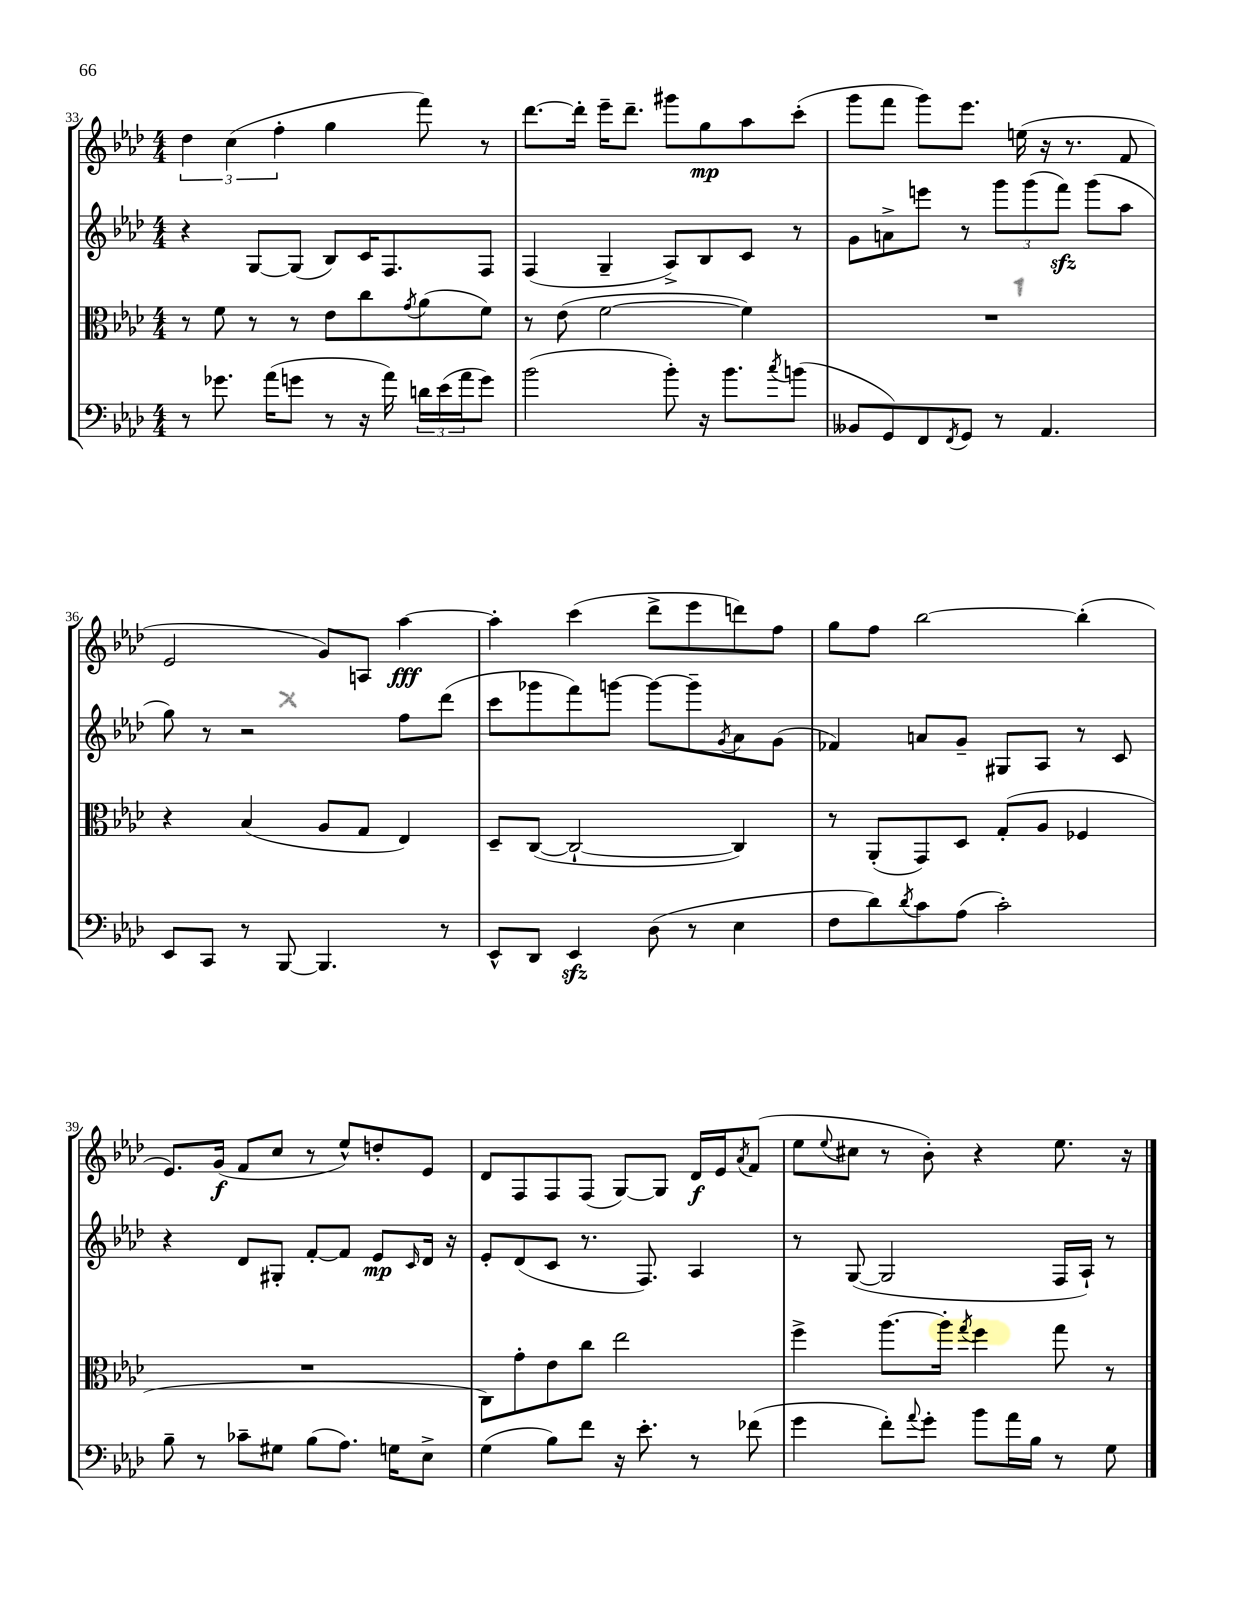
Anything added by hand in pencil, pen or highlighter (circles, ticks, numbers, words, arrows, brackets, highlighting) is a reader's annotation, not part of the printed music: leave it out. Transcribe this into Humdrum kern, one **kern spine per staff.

**kern	**kern	**kern	**kern
*staff4	*staff3	*staff2	*staff1
*clefF4	*clefC3	*clefG2	*clefG2
*k[b-e-a-d-]	*k[b-e-a-d-]	*k[b-e-a-d-]	*k[b-e-a-d-]
*M4/4	*M4/4	*M4/4	*M4/4
8r	8r	4r	6dd-
8.g-	8f	.	.
.	.	.	(6cc
.	8r	[8G	.
(16a-	.	.	.
.	.	.	6ff'
8g	8r	(8G]	.
8r	8e-	8B-)	4gg
16r	8cc	16c	.
16a-)	.	8.F	.
.	8qg	.	.
24d	(8a-	.	8fff)
(24e-	.	.	.
24a-	.	.	.
8g)	8f)	8F	8r
=	=	=	=
(2b-	8r	(4F	[8.ddd-
.	(8e-	.	.
.	.	.	16ddd-']
.	[2f	4G~	16eee-~
.	.	.	8.ddd-~
8b-')	.	8A-^)	8ggg#
16r	.	8B-	8gg
8.b-	.	.	.
.	4f])	8c	8aa-
8qcc	.	.	.
(8b	.	8r	(8ccc'
=	=	=	=
8BB--	1r	8g	8ggg
8GG)	.	8a^	8fff
8FF	.	8eee	8ggg)
8qFF	.	.	.
8GG	.	8r	8.eee-
8r	.	12ggg	.
.	.	.	(16ee
.	.	(12ggg	.
4.AA-	.	.	16r
.	.	12fff)	.
.	.	.	8.r
.	.	(8ggg	.
.	.	8aa-	8f
=	=	=	=
8EE-	4r	8gg)	2e-
8CC	.	8r	.
8r	(4B-	2r	.
[8BBB-	.	.	.
4.BBB-]	8A-	.	8g)
.	8G	.	8A
.	4E-)	8ff	[4aa-
8r	.	(8ddd-	.
=	=	=	=
8EE-^^	8D-~	8ccc	4aa-']
8DD-	([8C	8ggg-	.
4EE-	2C`_	8fff)	(4ccc
.	.	[8ggg	.
(8D-	.	8ggg_	8ddd-^
8r	.	8ggg~]	8eee-
.	.	8qg	.
4E-	4C])	8a-	8ddd)
.	.	(8g	8ff
=	=	=	=
8F	8r	4f-)	8gg
8d-)	(8AA-'	.	8ff
8qd-	.	.	.
8c	8GG)	8a	[2bb-
(8A-	8D-	8g~	.
2c')	(8G'	8G#	.
.	8A-	8A-	.
.	4F-	8r	(4bb-']
.	.	8c	.
=	=	=	=
8B-~	1r	4r	8.e-)
8r	.	.	.
.	.	.	(16g
8c-~	.	8d-	8f
8G#	.	8G#'	8cc
(8B-	.	[8f'	8r
8.A-)	.	8f]	8ee-^^)
.	.	8e-	8dd'
16G	.	.	.
.	.	16qqc	.
8E-^	.	16d-	8e-
.	.	16r	.
=	=	=	=
(4G	8C)	8e-'	8d-
.	8g'	(8d-	8F
8B-)	8e-	8c	8F
8f	8cc	8.r	(8F
16r	2ee-	.	[8G)
8.e-'	.	8.F)	.
.	.	.	8G]
8r	.	4A-	16d-
.	.	.	16e-
.	.	.	8qa-
(8f-	.	.	(8f
=	=	=	=
4g	4ff^	8r	8ee-
.	.	.	8qqee-
.	.	([8G	8cc#
8f')	[8.aa-	2G]	8r
8qqa-	.	.	.
8g'	.	.	8b-')
.	16aa-']	.	.
.	8qgg	.	.
8b-	4ff	.	4r
16a-	.	.	.
16B-	.	.	.
8r	8gg	16F	8.ee-
.	.	16A-`)	.
8G	8r	8r	.
.	.	.	16r
==	==	==	==
*-	*-	*-	*-
